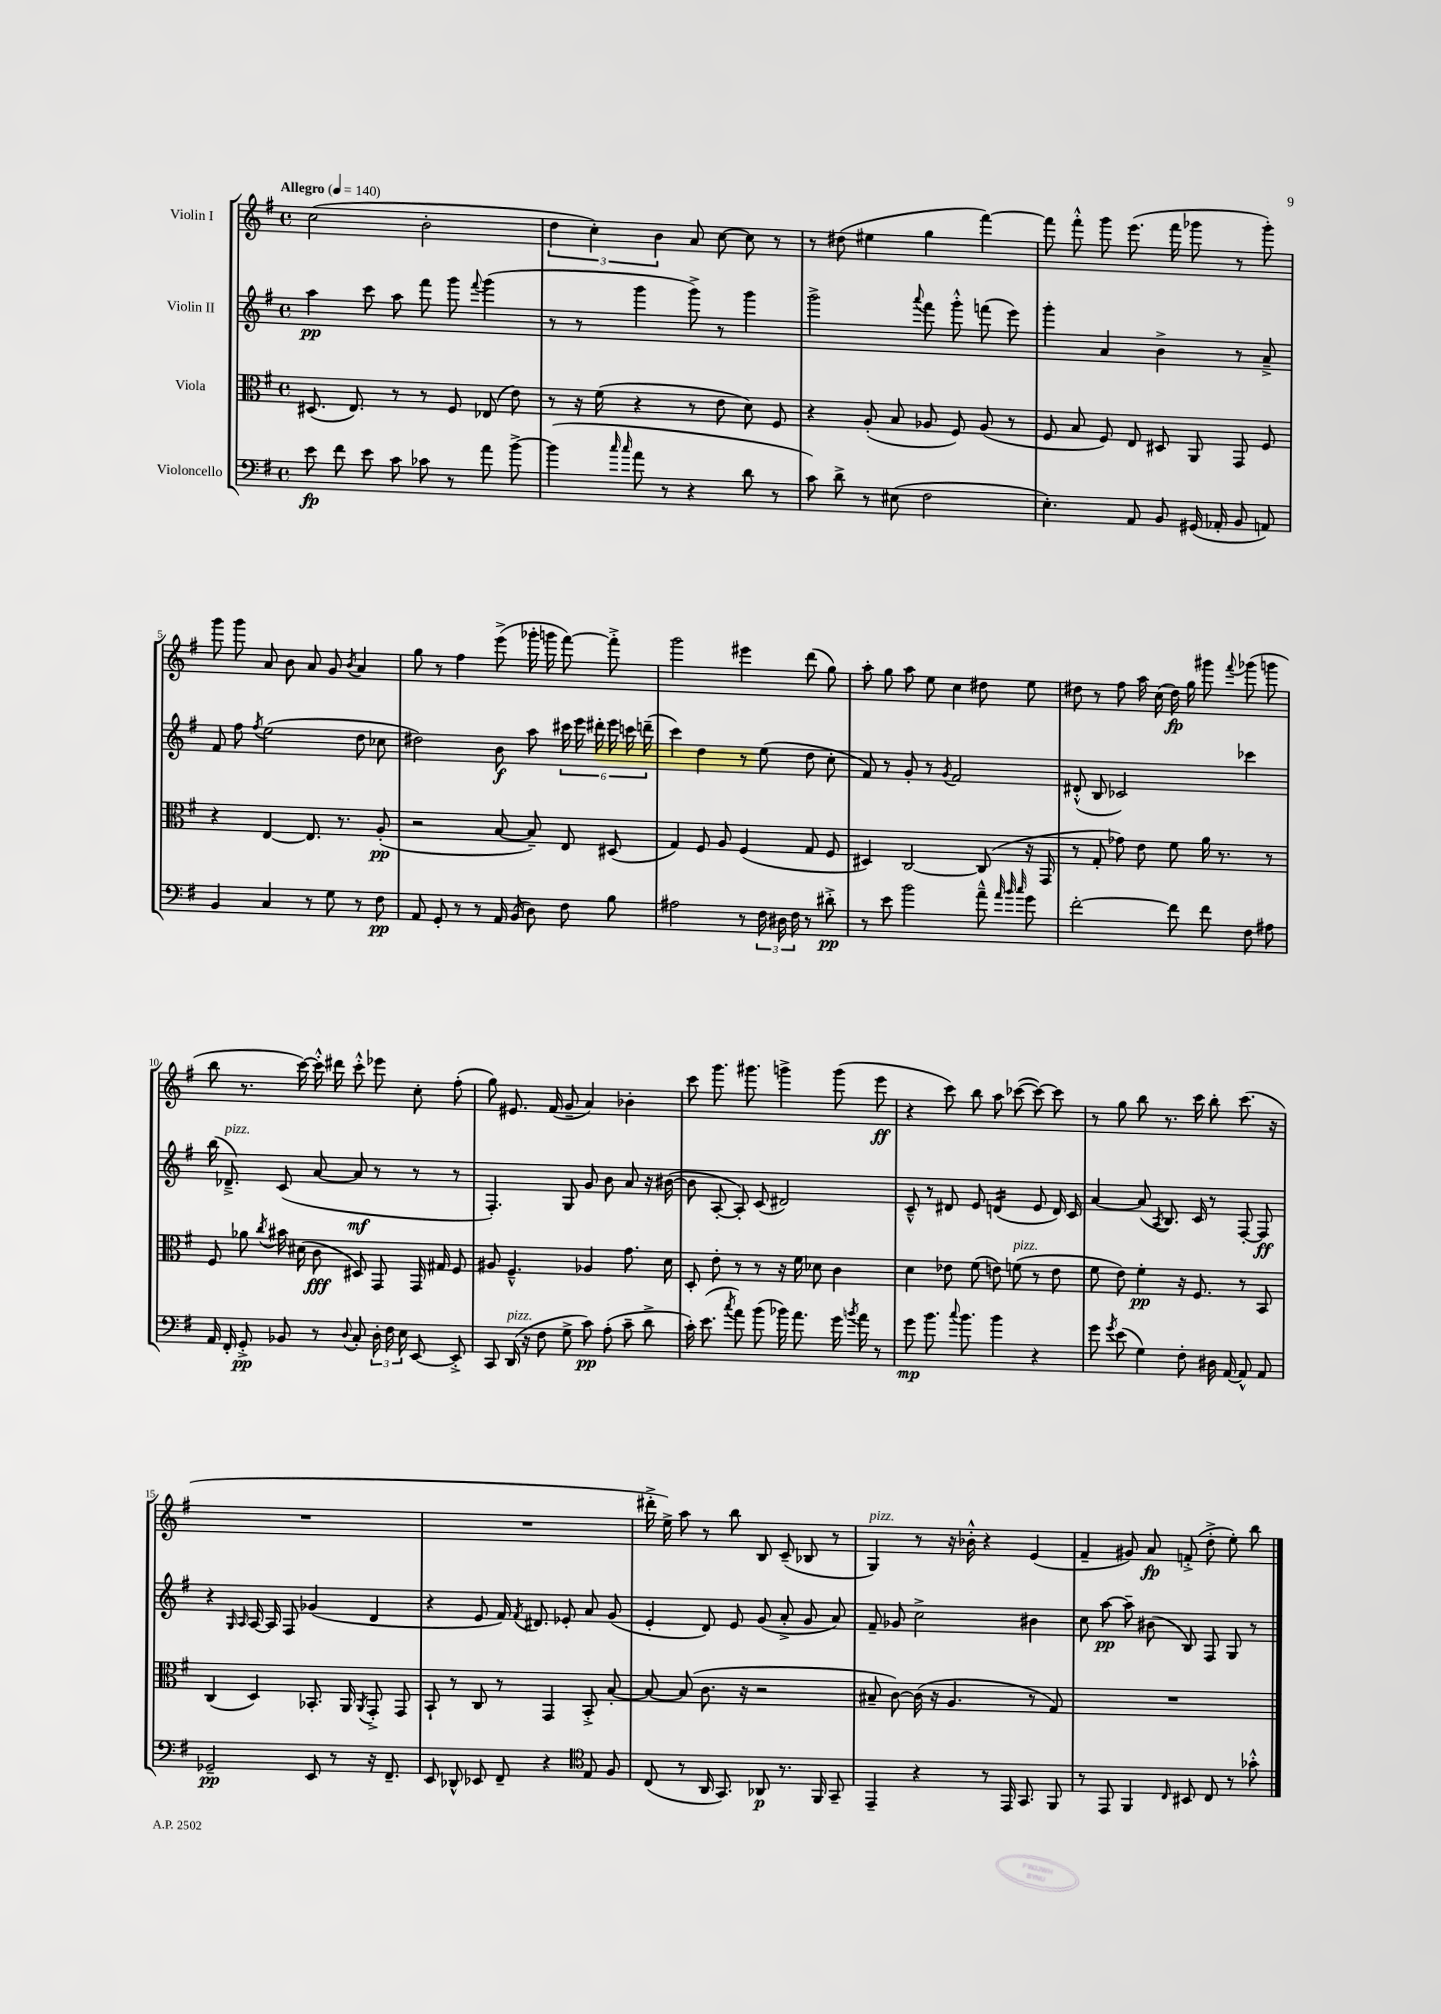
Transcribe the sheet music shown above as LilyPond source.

<<
\new StaffGroup <<
\new Staff = "s0" \with { instrumentName = "Violin I" } {
    \clef treble \key g \major \defaultTimeSignature \time 4/4 \tempo "Allegro" 4 = 140
    \autoBeamOff c''2( b'2-. |
    \tuplet 3/2 { d''4 c''4-.) b'4 } a'8 c''8~ c''8 r8 |
    r8 dis''8( eis''4 g''4 fis'''4~) |
    fis'''8 fis'''8-.-^ g'''8 e'''8.( fis'''16 ges'''8 r8 ges'''8-.) |
    g'''8 g'''8 a'8 b'8 a'8 g'8 \acciaccatura { b'8 } a'4 |
    g''8 r8 fis''4 e'''8->( ges'''16-. g'''16 fis'''8~) fis'''8-.-> |
    g'''2 eis'''4 d'''8( g''8) |
    a''8-. g''8 a''8 e''8 c''4 dis''8 e''8 |
    dis''8 r8 fis''8 a''16 c''16( dis''16\fp) g''16 gis'''8 \appoggiatura { fis'''8 } ges'''8( g'''8 |
    b''8 r8. c'''16~) c'''16-.-^ dis'''16 c'''8-.-^ ees'''8 c''8-. fis''8-.( |
    g''8) eis'8. fis'16( g'8-- a'4) bes'4-. |
    c'''8 g'''8. gis'''8. g'''4-> g'''8( e'''8\ff |
    r4 c'''8) b''8 a''8 ces'''8~( ces'''8~) ces'''8 |
    r8 g''8 b''8 r8. c'''16 b''8-. c'''8.( r16 |
    R1 |
    R1 |
    dis'''16-.-> e''16->) a''8 r8 b''8 b8 c'8--( bes8 r8 |
    g4^\markup { \italic "pizz." }) r8 r16 bes'16-.-^ r4 e'4( |
    fis'4-- gis'8) a'8\fp f'8-.->( d''8-.-> e''8-.) b''8 \bar "|." |
}
\new Staff = "s1" \with { instrumentName = "Violin II" } {
    \clef treble \key g \major \defaultTimeSignature \time 4/4
    \autoBeamOff a''4\pp c'''8 a''8 fis'''8 g'''8 \appoggiatura { fis'''8 } g'''4( |
    r8 r8 g'''4 g'''8->) r8 g'''4 |
    g'''2-> \appoggiatura { a'''8 } fis'''8 g'''8-.-^ f'''8( e'''8) |
    g'''4-. a'4 b'4-> r8 a'8---> |
    fis'8 fis''8 \acciaccatura { fis''8 } e''2( d''8 ces''8 |
    dis''2) b'8\f a''8 \tuplet 6/4 { cis'''16 e'''16 dis'''16-. e'''16 c'''16 d'''16--( } |
    c'''4) d''4 r8 e''8( d''8 c''8-. |
    fis'8) r8 g'8-. r8 \acciaccatura { g'8 } fis'2 |
    dis'8-.-^( b8 ces'2) ces'''4 |
    b''16( des'8.--->^\markup { \italic "pizz." }) c'8( a'8~ a'8\mf r8 r8 r8 |
    fis4.-.) g8 g'8 b'8 a'8 r16 bis'16~( |
    bis'8 a8~-. a8-.) c'8( dis'2) |
    c'8---^ r8 dis'8 e'8 d'4:16( e'8 d'16) c'16 |
    a'4~ a'8( \acciaccatura { a8 } b8.) c'16 r8 fis8~-. fis8\ff |
    r4 \grace { g16 a16 } a16~ a16 fis8 ges'4( d'4 |
    r4 e'8 fis'16) \acciaccatura { fis'8 } dis'8. ees'8-. a'8 g'8( |
    e'4-. d'8) e'8 g'8( a'8-.-> g'8 a'8) |
    fis'8-- ges'8 c''2-> bis'4 |
    c''8 a''8~\pp a''8-- bis'8( b8) fis8 g8 r8 \bar "|." |
}
\new Staff = "s2" \with { instrumentName = "Viola" } {
    \clef alto \key g \major \defaultTimeSignature \time 4/4
    \autoBeamOff dis8.( e8.) r8 r8 fis8 ees8( e'8) |
    r8 r16 fis'16( r4 r8 e'8 d'8) fis8 |
    r4 a8-.( b8 aes8 fis8) aes8( r8 |
    fis8 b8 fis8) e8 dis8 a,8 g,8 fis8 |
    r4 e4~ e8. r8. a8-.\pp( |
    r2 b8~ b8--) e8 dis8( |
    g4) fis8 a8 fis4( g8 fis8 |
    dis4) c2~ c8( r16 g,16 |
    r8 g8-. ges'8) e'8 fis'8 a'16 r8. r8 |
    fis8 aes'8 \acciaccatura { c''8 } bis'16 dis'16( c'8\fff dis8) g,8 g,16 gis16 fis8 |
    ais8 fis4.---^ aes4 g'8. d'16 |
    d8-. e'8-. r8 r8 r16 fis'16 des'8 c'4 |
    d'4 ees'8 fis'8( e'8) f'8^\markup { \italic "pizz." }( r8 e'8 |
    fis'8 e'8) fis'4-.\pp r16 fis8. r8 b,8 |
    c4( d4) bes,8.-. a,16 \acciaccatura { a,8 } g,8-.-> g,8 |
    b,8-! r8 c8 r8 g,4 b,8-.-> b8~-. |
    b8~ b8( c'8. r16 r2 |
    bis8-- c'8~) c'16( r16 a4. r8 g8) |
    R1 \bar "|." |
}
\new Staff = "s3" \with { instrumentName = "Violoncello" } {
    \clef bass \key g \major \defaultTimeSignature \time 4/4
    \autoBeamOff e'8\fp fis'8 e'8 c'8 ces'8 r8 a'8 b'8~-> |
    b'4( \grace { c''16 c''16 } a'8 r8 r4 d'8 r8 |
    c'8) d'8-> r8 eis8( fis2 |
    e4.-.) a,8 b,8 gis,16( aes,16-. b,8 a,8) |
    b,4 c4 r8 g8 r8 fis8\pp |
    a,8 g,8-. r8 r8 a,16 b,16( d8) fis8 b8 |
    ais2 r8 \tuplet 3/2 { fis16 dis16 fis16 } r8 dis'8-.->\pp |
    r8 e'8 b'2 a'8---^ \grace { a'32 b'32 c''32 } g'8 |
    fis'2~-. fis'8 fis'8 fis8 ais8 |
    a,16 fis,16-. g,8-.->\pp bes,8 r8 \appoggiatura { d8 } c8-. \tuplet 3/2 { d16-. fis16 e16 } e,8~ e,8-.-> |
    c,8 d,16^\markup { \italic "pizz." }( r16 fis8 g8-> c'8\pp) a8-.( c'8-- d'8-> |
    c'16-.) e'8.( \acciaccatura { c''8 } a'8) b'8( bes'16) a'8. g'16 \acciaccatura { b'8 } a'16 r8 |
    g'8\mp b'8. \appoggiatura { c''8 } b'8. b'4 r4 |
    g'8 \acciaccatura { g'8 } e'8( g4) fis8-. dis16 a,16~ a,8-^ a,8 |
    ges,2--\pp e,8 r8 r16 fis,8.-- |
    e,8 des,8-^ ees,8 fis,8-- r4 \clef tenor e8 fis8 |
    c8( r8 a,16 g,8.) aes,8\p r8. fis,16 g,8-- |
    e,4-- r4 r8 e,16 g,8. fis,8 |
    r8 e,8 fis,4 \grace { c16 } bis,8 c8 r8 ges'8-.-^ \bar "|." |
}
>>
>>
